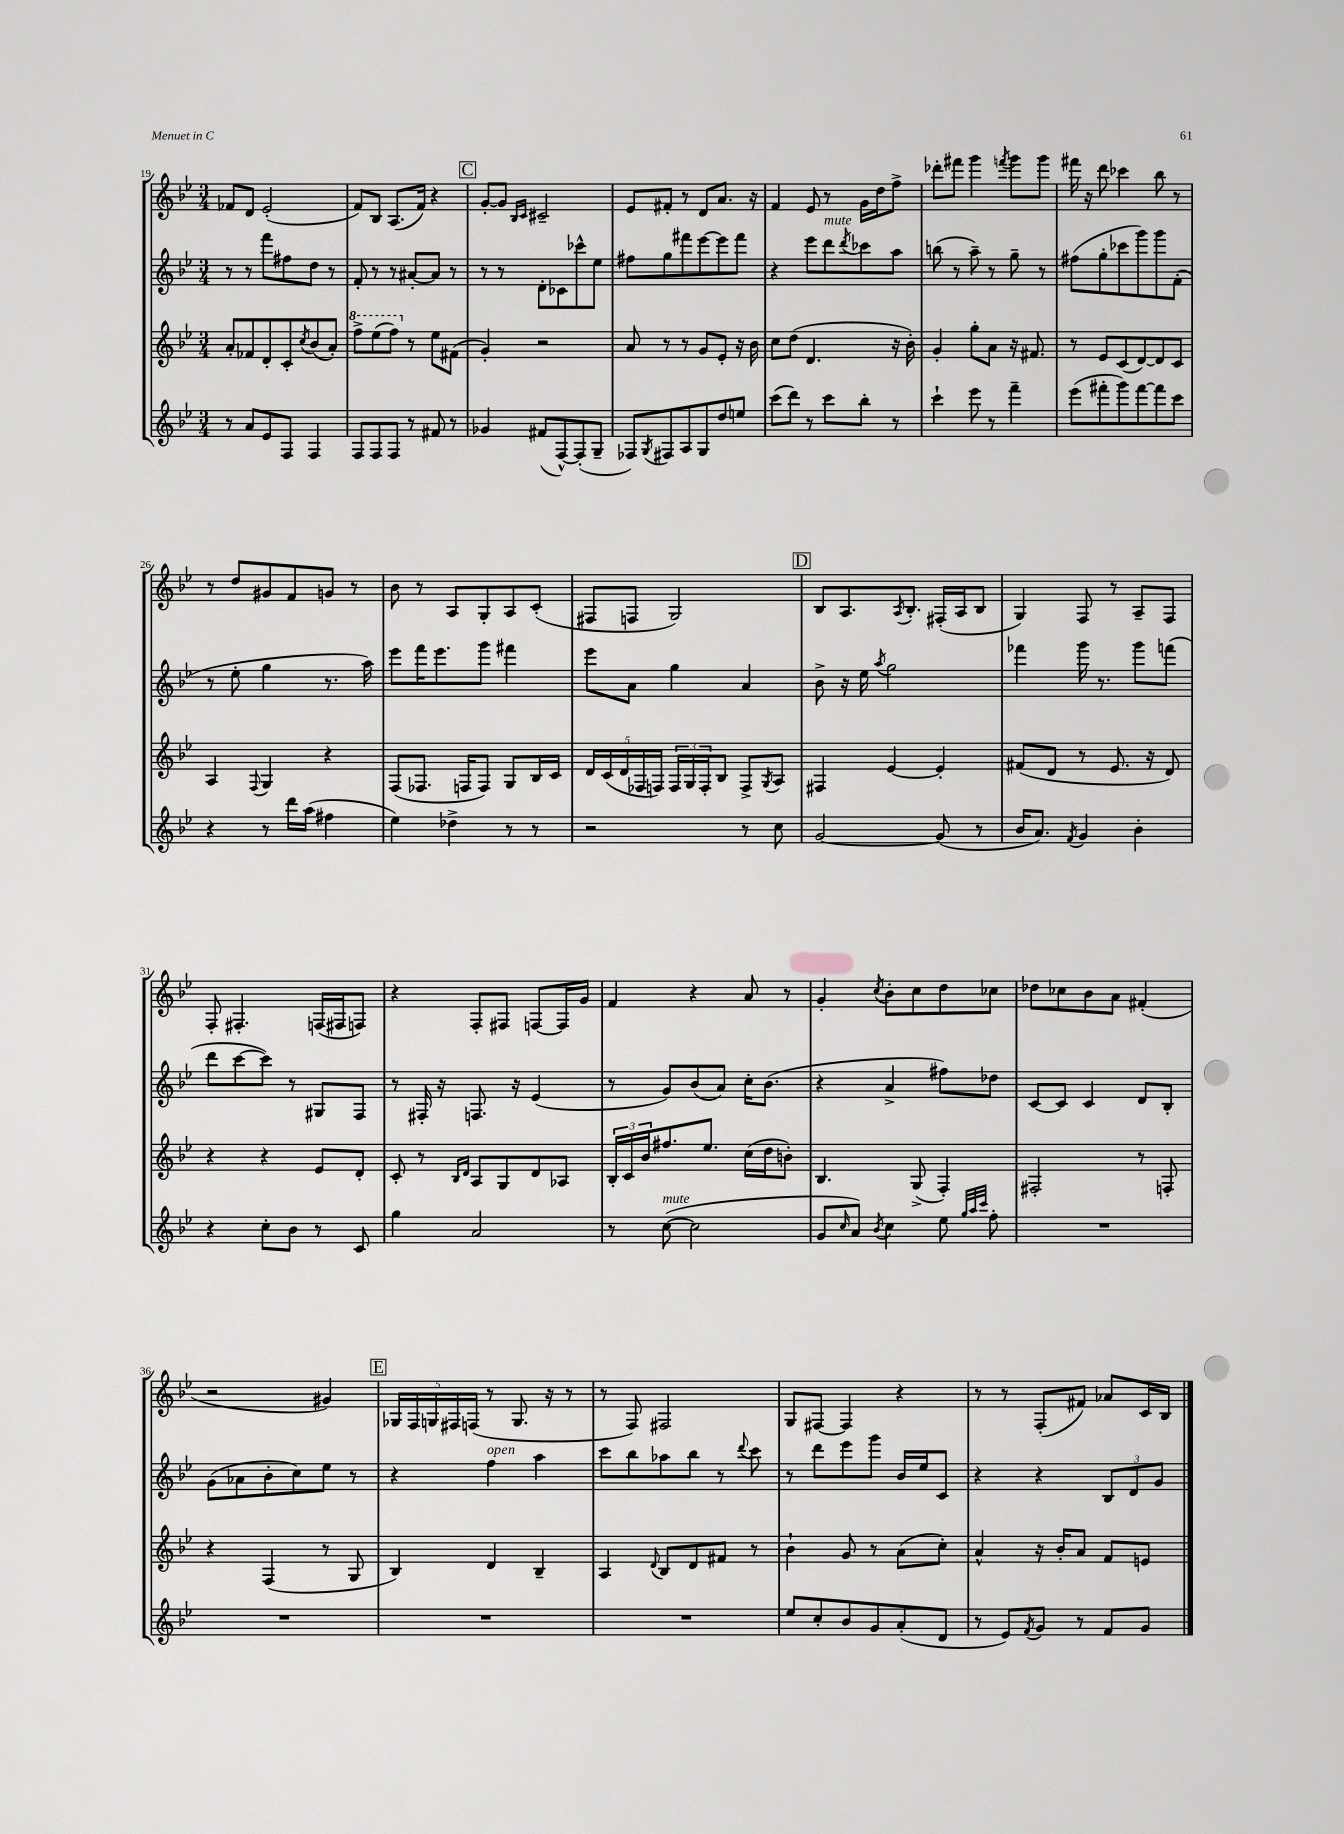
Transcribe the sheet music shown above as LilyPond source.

<<
\new StaffGroup <<
\new Staff = "s0" {
    \clef treble \key bes \major \numericTimeSignature \time 3/4
    fes'8 d'8 ees'2-.( |
    f'8) bes8 a8.( f'16) r4 |
    \mark \markup { \box "C" } g'8~-. g'8 \grace { bes16 c'16 } cis'2-- |
    ees'8 fis'8-. r8 d'8 a'8. r16 |
    f'4 ees'8 r8 g'16 d''16 f''8-> |
    des'''8-. fis'''8 g'''4 \acciaccatura { f'''8 } g'''8 g'''8 |
    fis'''16 r16 d'''8 ces'''4 bes''8 r8 |
    r8 d''8 gis'8 f'8 g'8 r8 |
    bes'8 r8 a8 g8-. a8 c'8-.( |
    fis8 f8 g2) |
    \mark \markup { \box "D" } bes8 a8. \acciaccatura { a8 } bes8.-. fis16-.( a16 bes8 |
    g4) f8 r8 a8-- f8 |
    f8-. fis4.-. f16( fis16 f8) |
    r4 f8-. fis8 f8~ f16 g'16 |
    f'4 r4 a'8 r8 |
    g'4-. \acciaccatura { c''8 } bes'8-. c''8 d''8 ces''8 |
    des''8 ces''8 bes'8 a'8 fis'4-.( |
    r2 gis'4) |
    \mark \markup { \box "E" } \tuplet 5/4 { ges16 f16 g16 fis16 f16( } r8 g8. r16 r8 |
    r8 f8) fis2 |
    g8 fis8~ fis4 r4 |
    r8 r8 f8-.( fis'8) aes'8 c'16 bes16 \bar "|." |
}
\new Staff = "s1" {
    \clef treble \key bes \major \numericTimeSignature \time 3/4
    r8 r8 f'''8 fis''8 d''8 r8 |
    f'8-. r8 r8 ais'8~-. ais'8 r8 |
    \mark \markup { \box "C" } r8 r8 d'8-. ces'8 ces'''8-^ ees''8 |
    fis''8 g''8 fis'''8 ees'''8~ ees'''8 fis'''8 |
    r4 ees'''8 d'''8^\markup { \italic "mute" } \acciaccatura { d'''8 } ces'''8 a''8 |
    b''8( r8 a''8--) r8 g''8-- r8 |
    fis''8( g''8-. ces'''8 g'''8) g'''8 f'8-.( |
    r8 ees''8-. g''4 r8. a''16) |
    ees'''8 f'''16 ees'''8. g'''8 fis'''4 |
    ees'''8 a'8 g''4 a'4 |
    \mark \markup { \box "D" } bes'8-> r16 ees''16 \acciaccatura { a''8 } g''2 |
    fes'''4 g'''16 r8. g'''8 f'''8( |
    d'''8 c'''8~ c'''8) r8 gis8 f8 |
    r8 fis16-. r16 f8. r16 ees'4( |
    r8 g'8) bes'8( a'8) c''16-. bes'8.( |
    r4 a'4-> fis''8) des''8 |
    c'8~ c'8 c'4 d'8 bes8-. |
    g'8( aes'8 bes'8-. c''8) ees''8 r8 |
    \mark \markup { \box "E" } r4 f''4^\markup { \italic "open" } a''4 |
    c'''8 bes''8 aes''8 bes''8 r8 \appoggiatura { d'''8 } c'''8 |
    r8 d'''8 ees'''8 g'''8 bes'16 ees''16 c'8 |
    r4 r4 \tuplet 3/2 { bes8 d'8 g'8 } \bar "|." |
}
\new Staff = "s2" {
    \clef treble \key bes \major \numericTimeSignature \time 3/4
    a'8-. fes'8 d'8-. c'8-. \acciaccatura { c''8 } bes'8( a'8-.) |
    \ottava #1 f'''8-> ees'''8( f'''8) \ottava #0 r8 ees''8 fis'8( |
    \mark \markup { \box "C" } g'4-.) r2 |
    a'8 r8 r8 g'8 ees'8-. r16 bes'16 |
    c''8 d''8( d'4. r16 bes'16-.) |
    g'4-. g''8-. a'8 r16 fis'8. |
    r8 ees'8 c'8( d'8~) d'8 c'8 |
    a4 \appoggiatura { f8 } g4 r4 |
    f8( fes8. f16 f8) g8 bes16 c'16 |
    \tuplet 5/4 { d'16 c'16( d'16 fes16 f16) } \tuplet 3/2 { f16 g16 f16-. } bes8 f8-> \acciaccatura { g8 } a8 |
    \mark \markup { \box "D" } fis4 ees'4~ ees'4-. |
    fis'8( d'8 r8 ees'8. r16 d'8) |
    r4 r4 ees'8 d'8-. |
    c'8-. r8 \grace { bes16 d'16 } a8 g8 d'8 aes8 |
    \tuplet 3/2 { bes16-. c'16 bes'16 } fis''8. ees''8. c''16( d''16 b'8-.) |
    bes4. g8->( f4-.) |
    fis2-. r8 f8-. |
    r4 f4( r8 g8 |
    \mark \markup { \box "E" } bes4) d'4 bes4-- |
    a4 \appoggiatura { d'8 } bes8 d'8 fis'8 r8 |
    bes'4-! g'8 r8 a'8( c''8-.) |
    a'4-^ r16 bes'16-. a'8 f'8 e'8 \bar "|." |
}
\new Staff = "s3" {
    \clef treble \key bes \major \numericTimeSignature \time 3/4
    r8 a'8 ees'8 f8 f4 |
    f8 f8 f8 r8 fis'8 r8 |
    \mark \markup { \box "C" } ges'4 fis'8( f8~-^) f8-.( g8-- |
    fes8) \acciaccatura { g8 } fis8 a8 g8 d''8 e''8 |
    c'''8( d'''8) r8 c'''8 bes''8-. r8 |
    c'''4-! ees'''8 r8 f'''4-- |
    ees'''8( fis'''8-. g'''8) fis'''8~ fis'''8 c'''8 |
    r4 r8 d'''16 a''16( fis''4 |
    ees''4) des''4-> r8 r8 |
    r2 r8 c''8 |
    \mark \markup { \box "D" } g'2~ g'8( r8 |
    bes'16 a'8.) \acciaccatura { f'8 } g'4 bes'4-. |
    r4 c''8-. bes'8 r8 c'8 |
    g''4 a'2 |
    r8 c''8~^\markup { \italic "mute" }( c''2 |
    g'8 \grace { c''16 } a'8) \acciaccatura { bes'8 } c''4 ees''8 \grace { g''32 a''32 c'''32 } f''8-. |
    R2. |
    R2. |
    \mark \markup { \box "E" } R2. |
    R2. |
    ees''8 c''8-. bes'8 g'8 a'8-.( d'8 |
    r8 ees'8) \acciaccatura { f'8 } g'8 r8 f'8 g'8 \bar "|." |
}
>>
>>
\layout { \context { \Score currentBarNumber = #19 } }
